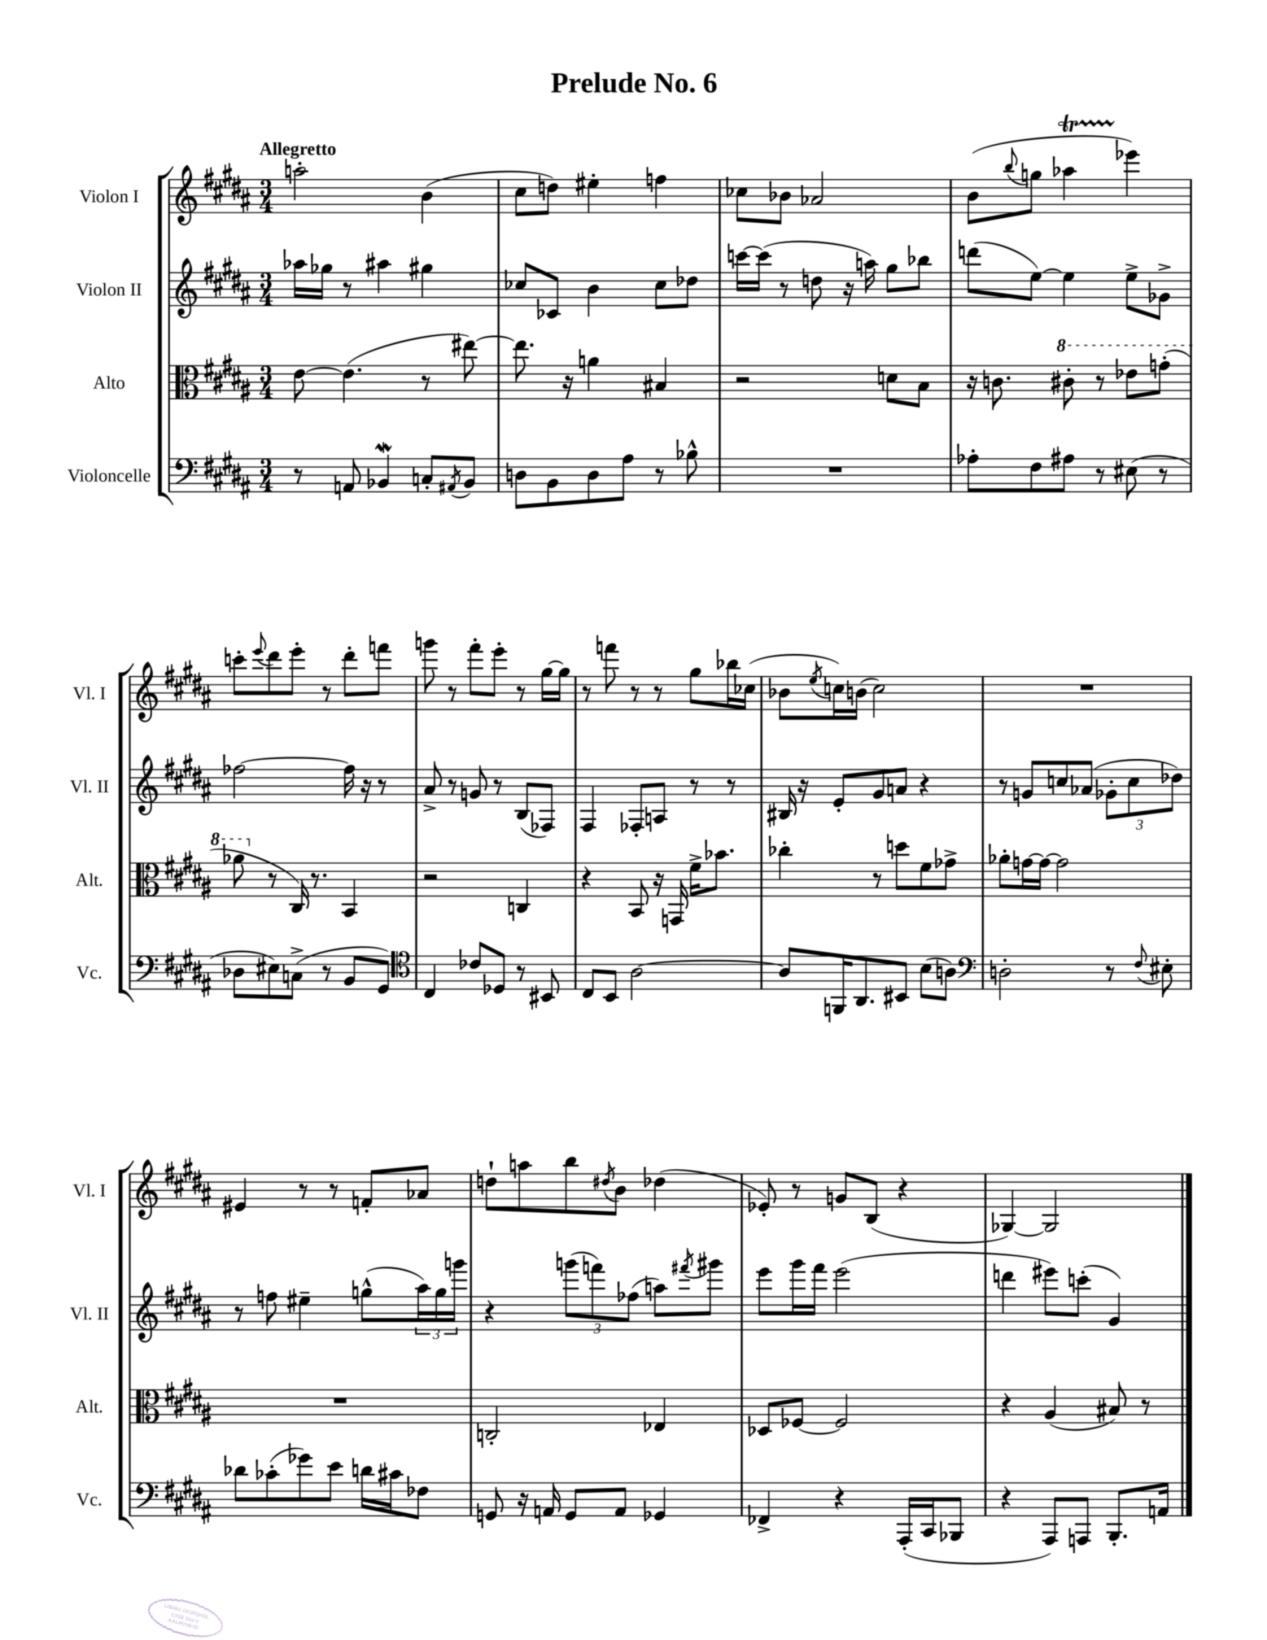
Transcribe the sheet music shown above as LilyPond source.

\header { title = "Prelude No. 6" }
<<
\new StaffGroup <<
\new Staff = "s0" \with { instrumentName = "Violon I" shortInstrumentName = "Vl. I" } {
    \clef treble \key b \major \numericTimeSignature \time 3/4 \tempo "Allegretto"
    a''2-. b'4( |
    cis''8 d''8) eis''4-. f''4 |
    ces''8 bes'8 aes'2 |
    b'8( \appoggiatura { b''8 } g''8 aes''4\startTrillSpan ees'''4\stopTrillSpan) |
    c'''8-. \appoggiatura { e'''8 } dis'''8 e'''8-. r8 dis'''8-. f'''8 |
    g'''8 r8 fis'''8-. e'''8-. r8 gis''16~ gis''16 |
    r8 f'''8 r8 r8 gis''8 bes''16 ces''16( |
    bes'8 \acciaccatura { e''8 } c''16) b'16( c''2) |
    R2. |
    eis'4 r8 r8 f'8-. aes'8 |
    d''8-! a''8 b''8 \acciaccatura { dis''8 } b'8 des''4( |
    ees'8-.) r8 g'8 b8( r4 |
    ges4~) ges2 \bar "|." |
}
\new Staff = "s1" \with { instrumentName = "Violon II" shortInstrumentName = "Vl. II" } {
    \clef treble \key b \major \numericTimeSignature \time 3/4
    aes''16 ges''16 r8 ais''4 gis''4 |
    ces''8 ces'8 b'4 ces''8 des''8 |
    c'''16~ c'''16( r8 d''8 r16 a''16) gis''8 bes''8 |
    d'''8( e''8~) e''4 e''8-> ges'8-> |
    fes''2~ fes''16 r16 r8 |
    ais'8-> r8 g'8 r8 b8( fes8) |
    fis4 fes8-. a8 r8 r8 |
    bis16 r16 e'8-. gis'8 a'8 r4 |
    r8 g'8 c''8 aes'8( \tuplet 3/2 { ges'8-. c''8 des''8) } |
    r8 f''8 eis''4-- g''8-^( \tuplet 3/2 { ais''16) g''16 g'''16 } |
    r4 \tuplet 3/2 { g'''8( f'''8) fes''8( } a''8) \acciaccatura { fis'''8 } gis'''8 |
    e'''8 gis'''16 fis'''16 e'''2( |
    d'''4 eis'''8) c'''8-.( gis'4) \bar "|." |
}
\new Staff = "s2" \with { instrumentName = "Alto" shortInstrumentName = "Alt." } {
    \clef alto \key b \major \numericTimeSignature \time 3/4
    e'8~ e'4.( r8 eis''8~) |
    eis''8. r16 a'4 bis4 |
    r2 d'8 b8 |
    r16 c'8. \ottava #1 cis''!8-. r8 ees''8 g''8-.( |
    aes''8 \ottava #0 r8 cis16) r8. b,4 |
    r2 c4 |
    r4 b,8 r16 g,16 fis'16-> bes'8. |
    ces''4-. r8 d''8 fis'8 ges'8-> |
    aes'8-. g'16~ g'16~ g'2 |
    R2. |
    c2-. ees4 |
    des8 fes8~ fes2 |
    r4 ais4( bis8) r8 \bar "|." |
}
\new Staff = "s3" \with { instrumentName = "Violoncelle" shortInstrumentName = "Vc." } {
    \clef bass \key b \major \numericTimeSignature \time 3/4
    r8 a,8 bes,4\mordent c8-. \acciaccatura { ais,8 } bes,8 |
    d8 b,8 d8 ais8 r8 bes8-^ |
    R2. |
    aes8-. fis8 ais8 r8 eis8( r8 |
    des8 eis8) c8->( r8 b,8 gis,8) |
    \clef tenor cis4 ces'8 des8 r8 bis,8 |
    cis8 b,8 ais2~ |
    ais8 f,16 ais,8. bis,8 b8( a8) |
    \clef bass d2-. r8 \appoggiatura { fis8 } eis8-. |
    des'8 ces'8-.( ges'8) e'8 d'16 cis'16 fes8 |
    g,8 r16 a,16 g,8 a,8 ges,4 |
    fes,4-> r4 ais,,16-.( cis,16 bes,,8 |
    r4 ais,,8) a,,8 b,,8.-. a,16 \bar "|." |
}
>>
>>
\layout { \context { \Score \remove "Bar_number_engraver" } }
